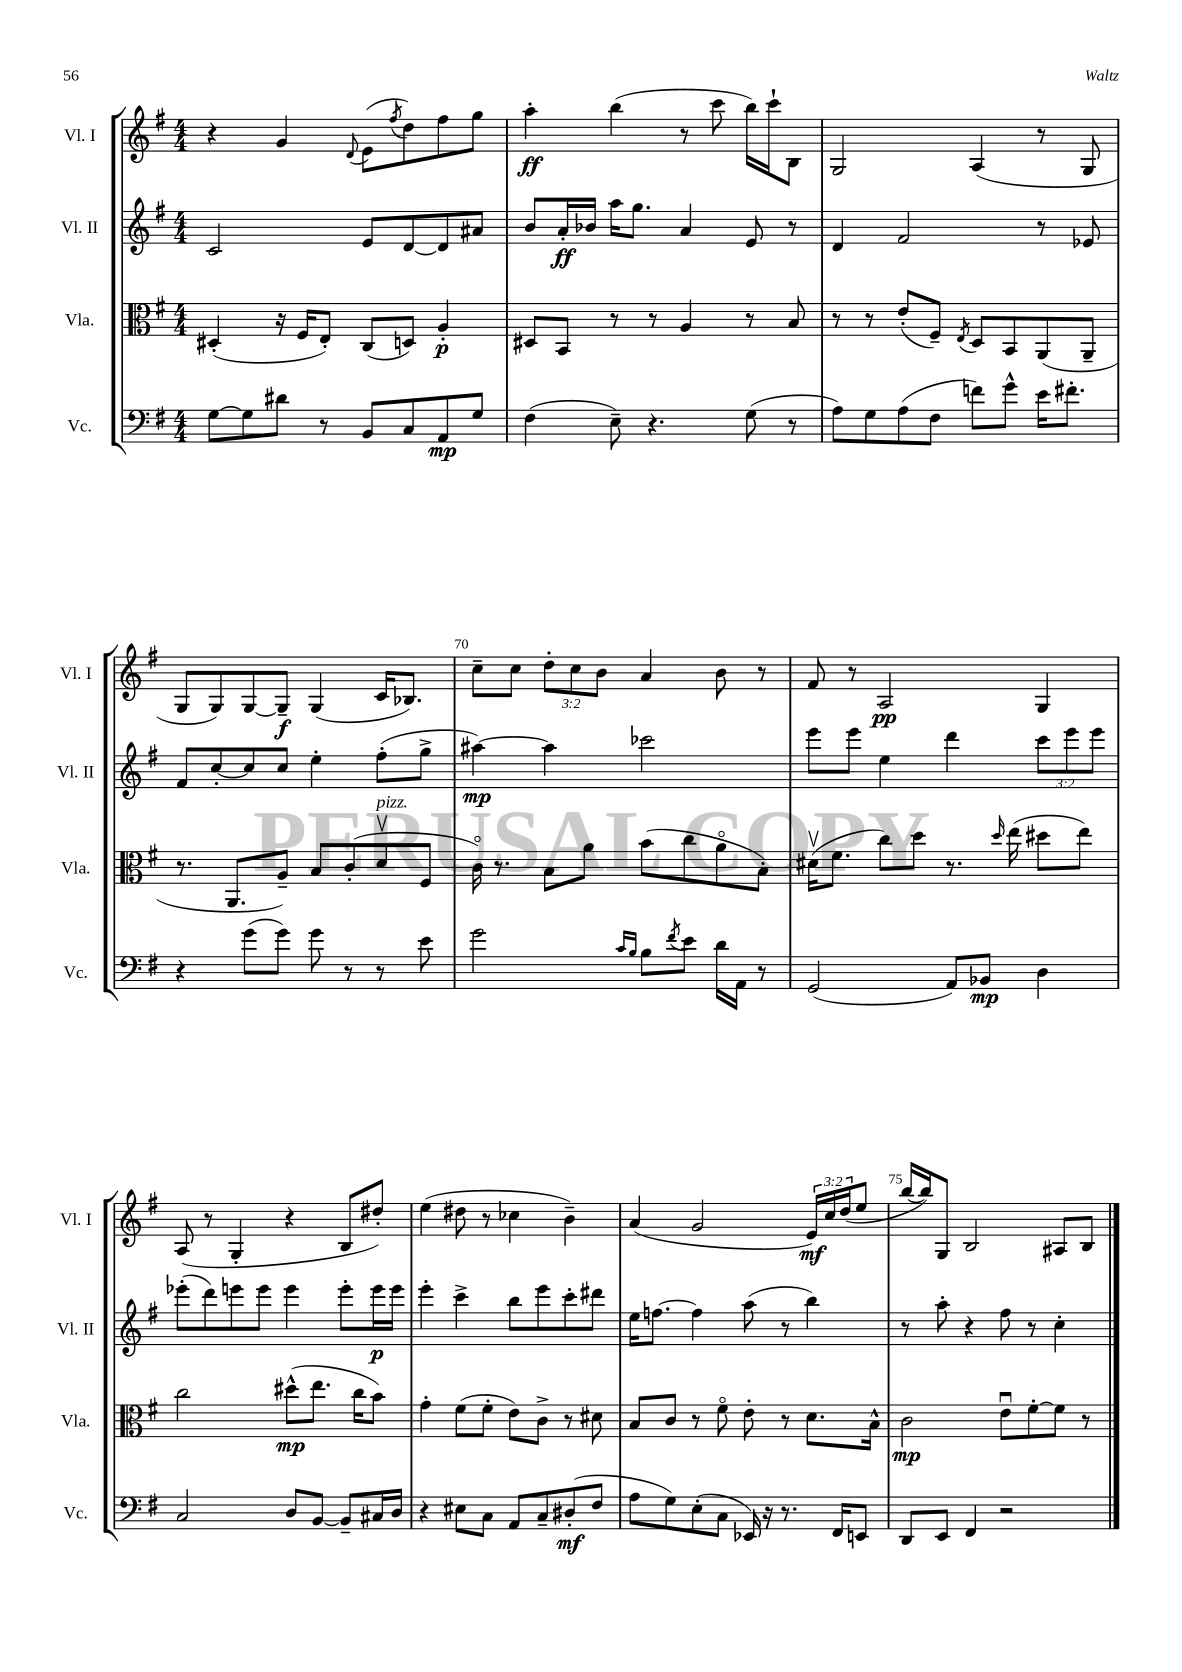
<<
\new StaffGroup <<
\new Staff = "s0" \with { instrumentName = "Vl. I" shortInstrumentName = "Vl. I" } {
    \clef treble \key g \major \numericTimeSignature \time 4/4 \override Staff.TupletNumber.text = #tuplet-number::calc-fraction-text
    r4 g'4 \appoggiatura { d'8 } e'8( \acciaccatura { fis''8 } d''8) fis''8 g''8 |
    a''4-.\ff b''4( r8 c'''8 b''16) c'''16-! b8 |
    g2 a4( r8 g8 |
    g8 g8) g8~ g8--\f g4( c'16 bes8.) |
    c''8-- c''8 \tuplet 3/2 { d''8-. c''8 b'8 } a'4 b'8 r8 |
    fis'8 r8 a2\pp g4 |
    a8( r8 g4-. r4 b8 dis''8-.) |
    e''4( dis''8 r8 ces''4 b'4--) |
    a'4( g'2 \tuplet 3/2 { e'16\mf) c''16 d''16( } e''8 |
    b''16~ b''16) g8 b2 ais8 b8 \bar "|." |
}
\new Staff = "s1" \with { instrumentName = "Vl. II" shortInstrumentName = "Vl. II" } {
    \clef treble \key g \major \numericTimeSignature \time 4/4 \override Staff.TupletNumber.text = #tuplet-number::calc-fraction-text
    c'2 e'8 d'8~ d'8 ais'8 |
    b'8 a'16-.\ff bes'16 a''16 g''8. a'4 e'8 r8 |
    d'4 fis'2 r8 ees'8 |
    fis'8 c''8~-. c''8 c''8 e''4-. fis''8-.( g''8-> |
    ais''4~\mp) ais''4 ces'''2 |
    e'''8 e'''8 e''4 d'''4 \tuplet 3/2 { c'''8 e'''8 e'''8 } |
    ees'''8-.( d'''8) e'''8 e'''8 e'''4 e'''8-. e'''16\p e'''16 |
    e'''4-. c'''4-> b''8 e'''8 c'''8-. dis'''8 |
    e''16 f''8.~ f''4 a''8( r8 b''4) |
    r8 a''8-. r4 fis''8 r8 c''4-. \bar "|." |
}
\new Staff = "s2" \with { instrumentName = "Vla." shortInstrumentName = "Vla." } {
    \clef alto \key g \major \numericTimeSignature \time 4/4
    dis4-.( r16 fis16 e8-.) c8( d8) a4-.\p |
    dis8 b,8 r8 r8 a4 r8 b8 |
    r8 r8 e'8-.( fis8--) \acciaccatura { e8 } d8 b,8 a,8( a,8-- |
    r8. a,8. a8--) b8 c'8-.( d'8\upbow^\markup { \italic "pizz." } fis8 |
    c'16\flageolet) r8. b8 a'8 b'8( c''8 a'8\flageolet b8-.) |
    dis'16\upbow( fis'8. c''8) d''8 r8. \grace { d''16 } e''16( dis''8 e''8) |
    c''2 dis''8-^\mp( e''8. c''16 b'8) |
    g'4-. fis'8( fis'8-. e'8) c'8-> r8 dis'8 |
    b8 c'8 r8 fis'8\flageolet e'8-. r8 d'8. b16-^ |
    c'2\mp e'8\downbow fis'8~-. fis'8 r8 \bar "|." |
}
\new Staff = "s3" \with { instrumentName = "Vc." shortInstrumentName = "Vc." } {
    \clef bass \key g \major \numericTimeSignature \time 4/4
    g8~ g8 dis'8 r8 b,8 c8 a,8\mp g8 |
    fis4( e8--) r4. g8( r8 |
    a8) g8 a8( fis8 f'8) g'8-^ e'16 fis'8.-. |
    r4 g'8( g'8) g'8 r8 r8 e'8 |
    g'2 \grace { c'16 b16 } b8 \acciaccatura { fis'8 } e'8 d'16 a,16 r8 |
    g,2( a,8) bes,8\mp d4 |
    c2 d8 b,8~ b,8-- cis16 d16 |
    r4 eis8 c8 a,8 c8-- dis8-.\mf( fis8 |
    a8 g8) e8-.( c8 ees,16) r16 r8. fis,16 e,8 |
    d,8 e,8 fis,4 r2 \bar "|." |
}
>>
>>
\layout { \context { \Score currentBarNumber = #66 \override BarNumber.break-visibility = ##(#f #t #t) barNumberVisibility = #(every-nth-bar-number-visible 5) } }
